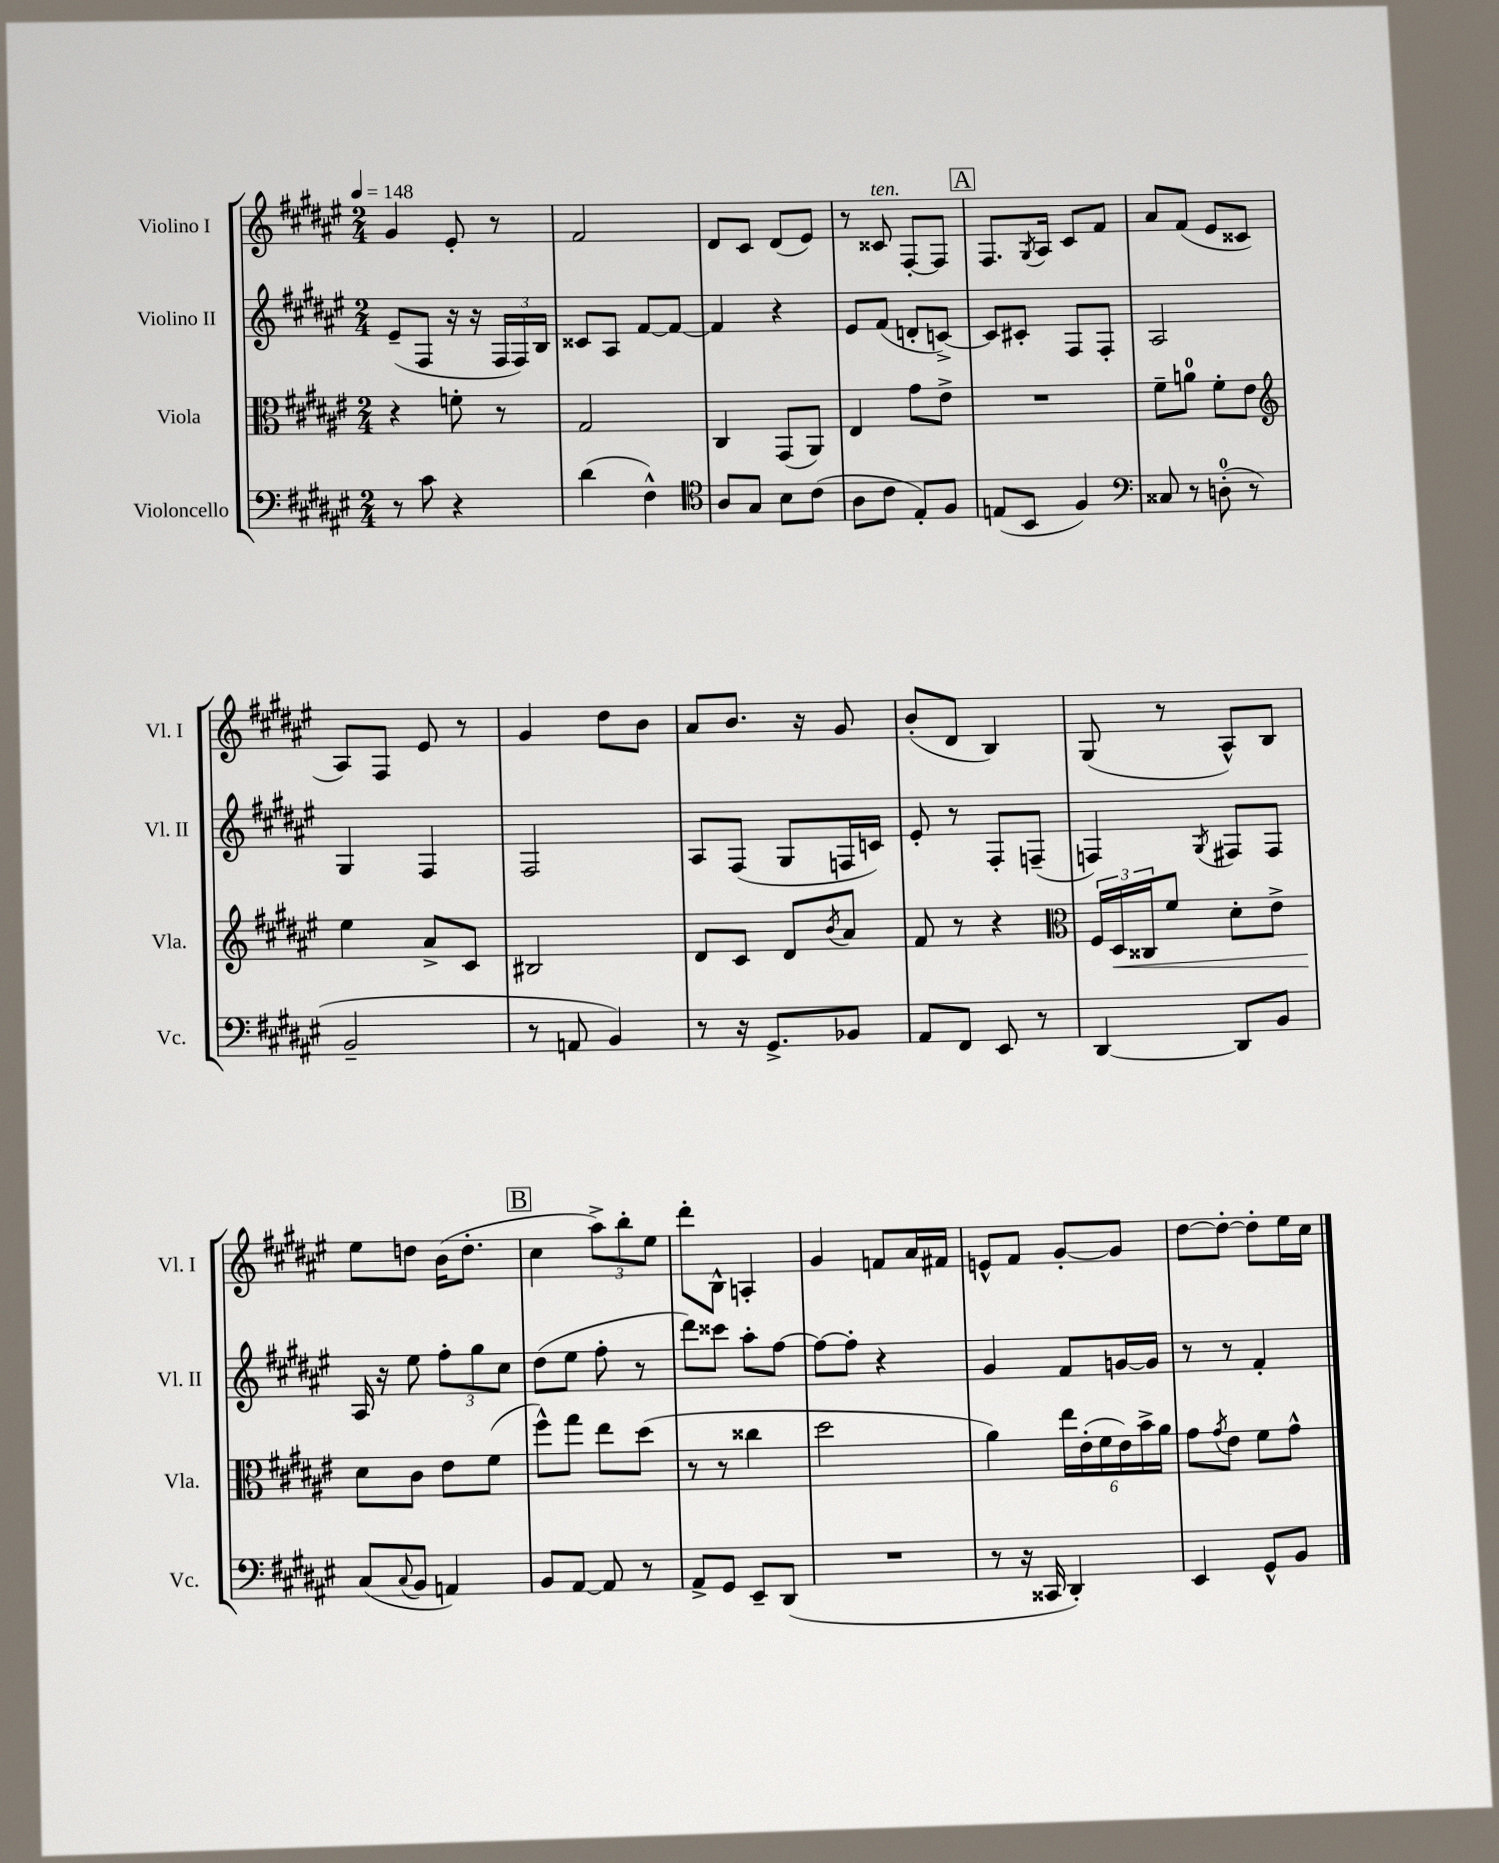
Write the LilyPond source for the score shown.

<<
\new StaffGroup <<
\new Staff = "s0" \with { instrumentName = "Violino I" shortInstrumentName = "Vl. I" } {
    \clef treble \key fis \major \numericTimeSignature \time 2/4 \tempo 4 = 148
    gis'4 eis'8-. r8 |
    fis'2 |
    dis'8 cis'8 dis'8( eis'8) |
    r8 cisis'8^\markup { \italic "ten." } fis8~-. fis8 |
    \mark \markup { \box "A" } fis8. \acciaccatura { gis8 } ais16 cis'8 fis'8 |
    ais'8 fis'8( eis'8 cisis'8 |
    ais8) fis8 eis'8 r8 |
    gis'4 dis''8 b'8 |
    ais'8 b'8. r16 gis'8 |
    b'8-.( dis'8 b4) |
    gis8( r8 ais8-^) b8 |
    eis''8 d''8 b'16( d''8.-. |
    \mark \markup { \box "B" } cis''4 \tuplet 3/2 { ais''8->) b''8-. eis''8 } |
    dis'''8-. b8-^ a4-. |
    gis'4 f'8 ais'16 fis'16 |
    e'8-^ fis'8 gis'8~-. gis'8 |
    dis''8~ dis''8~-. dis''8-. eis''16 cis''16 \bar "|." |
}
\new Staff = "s1" \with { instrumentName = "Violino II" shortInstrumentName = "Vl. II" } {
    \clef treble \key fis \major \numericTimeSignature \time 2/4
    eis'8--( fis8 r16 r16 \tuplet 3/2 { fis16 fis16) b16 } |
    cisis'8 ais8 fis'8~ fis'8~ |
    fis'4 r4 |
    eis'8 fis'8( d'8-. c'8~->) |
    \mark \markup { \box "A" } c'8 cis'8-. fis8 fis8-. |
    ais2 |
    gis4 fis4 |
    fis2 |
    ais8 fis8( gis8 f16 c'16) |
    eis'8-. r8 fis8-. f8--( |
    f4) \acciaccatura { gis8 } fis8 fis8 |
    ais16 r16 eis''8 \tuplet 3/2 { fis''8-. gis''8 cis''8 } |
    \mark \markup { \box "B" } dis''8( eis''8 fis''8-. r8 |
    dis'''8) cisis'''8 ais''8-. fis''8~ |
    fis''8~ fis''8-. r4 |
    gis'4 fis'8 g'16~ g'16 |
    r8 r8 fis'4-. \bar "|." |
}
\new Staff = "s2" \with { instrumentName = "Viola" shortInstrumentName = "Vla." } {
    \clef alto \key fis \major \numericTimeSignature \time 2/4
    r4 f'8-. r8 |
    gis2 |
    cis4 gis,8( ais,8) |
    eis4 gis'8 eis'8-> |
    \mark \markup { \box "A" } R2 |
    fis'8-- a'8-0 fis'8-. eis'8 |
    \clef treble eis''4 ais'8-> cis'8 |
    bis2 |
    dis'8 cis'8 dis'8 \acciaccatura { b'8 } ais'8 |
    fis'8 r8 r4 |
    \clef alto \tuplet 3/2 { fis16 dis16\< cisis16 } fis'8 dis'8-. eis'8-> |
    dis'8\! cis'8 eis'8 fis'8( |
    \mark \markup { \box "B" } fis''8-^) gis''8 eis''8 dis''8( |
    r8 r8 cisis''4 |
    dis''2 |
    ais'4) \tuplet 6/4 { eis''16 eis'16-.( fis'16 eis'16) b'16-> ais'16 } |
    gis'8 \acciaccatura { gis'8 } eis'8 fis'8 gis'8-^ \bar "|." |
}
\new Staff = "s3" \with { instrumentName = "Violoncello" shortInstrumentName = "Vc." } {
    \clef bass \key fis \major \numericTimeSignature \time 2/4
    r8 cis'8 r4 |
    dis'4( fis4-^) |
    \clef tenor ais8 gis8 b8 cis'8( |
    ais8 cis'8 eis8-.) fis8 |
    \mark \markup { \box "A" } e8( b,8 fis4) |
    \clef bass cisis8 r8 d8-0-.( r8 |
    b,2-- |
    r8 a,8 b,4) |
    r8 r16 gis,8.-> bes,8 |
    ais,8 fis,8 eis,8 r8 |
    dis,4~ dis,8 b,8 |
    cis8( \appoggiatura { cis8 } b,8 a,4) |
    \mark \markup { \box "B" } b,8 ais,8~ ais,8 r8 |
    ais,8-> gis,8 eis,8-- dis,8( |
    R2 |
    r8 r16 cisis,16 dis,4-.) |
    eis,4 gis,8-^ b,8 \bar "|." |
}
>>
>>
\layout { \context { \Score \remove "Bar_number_engraver" } }
